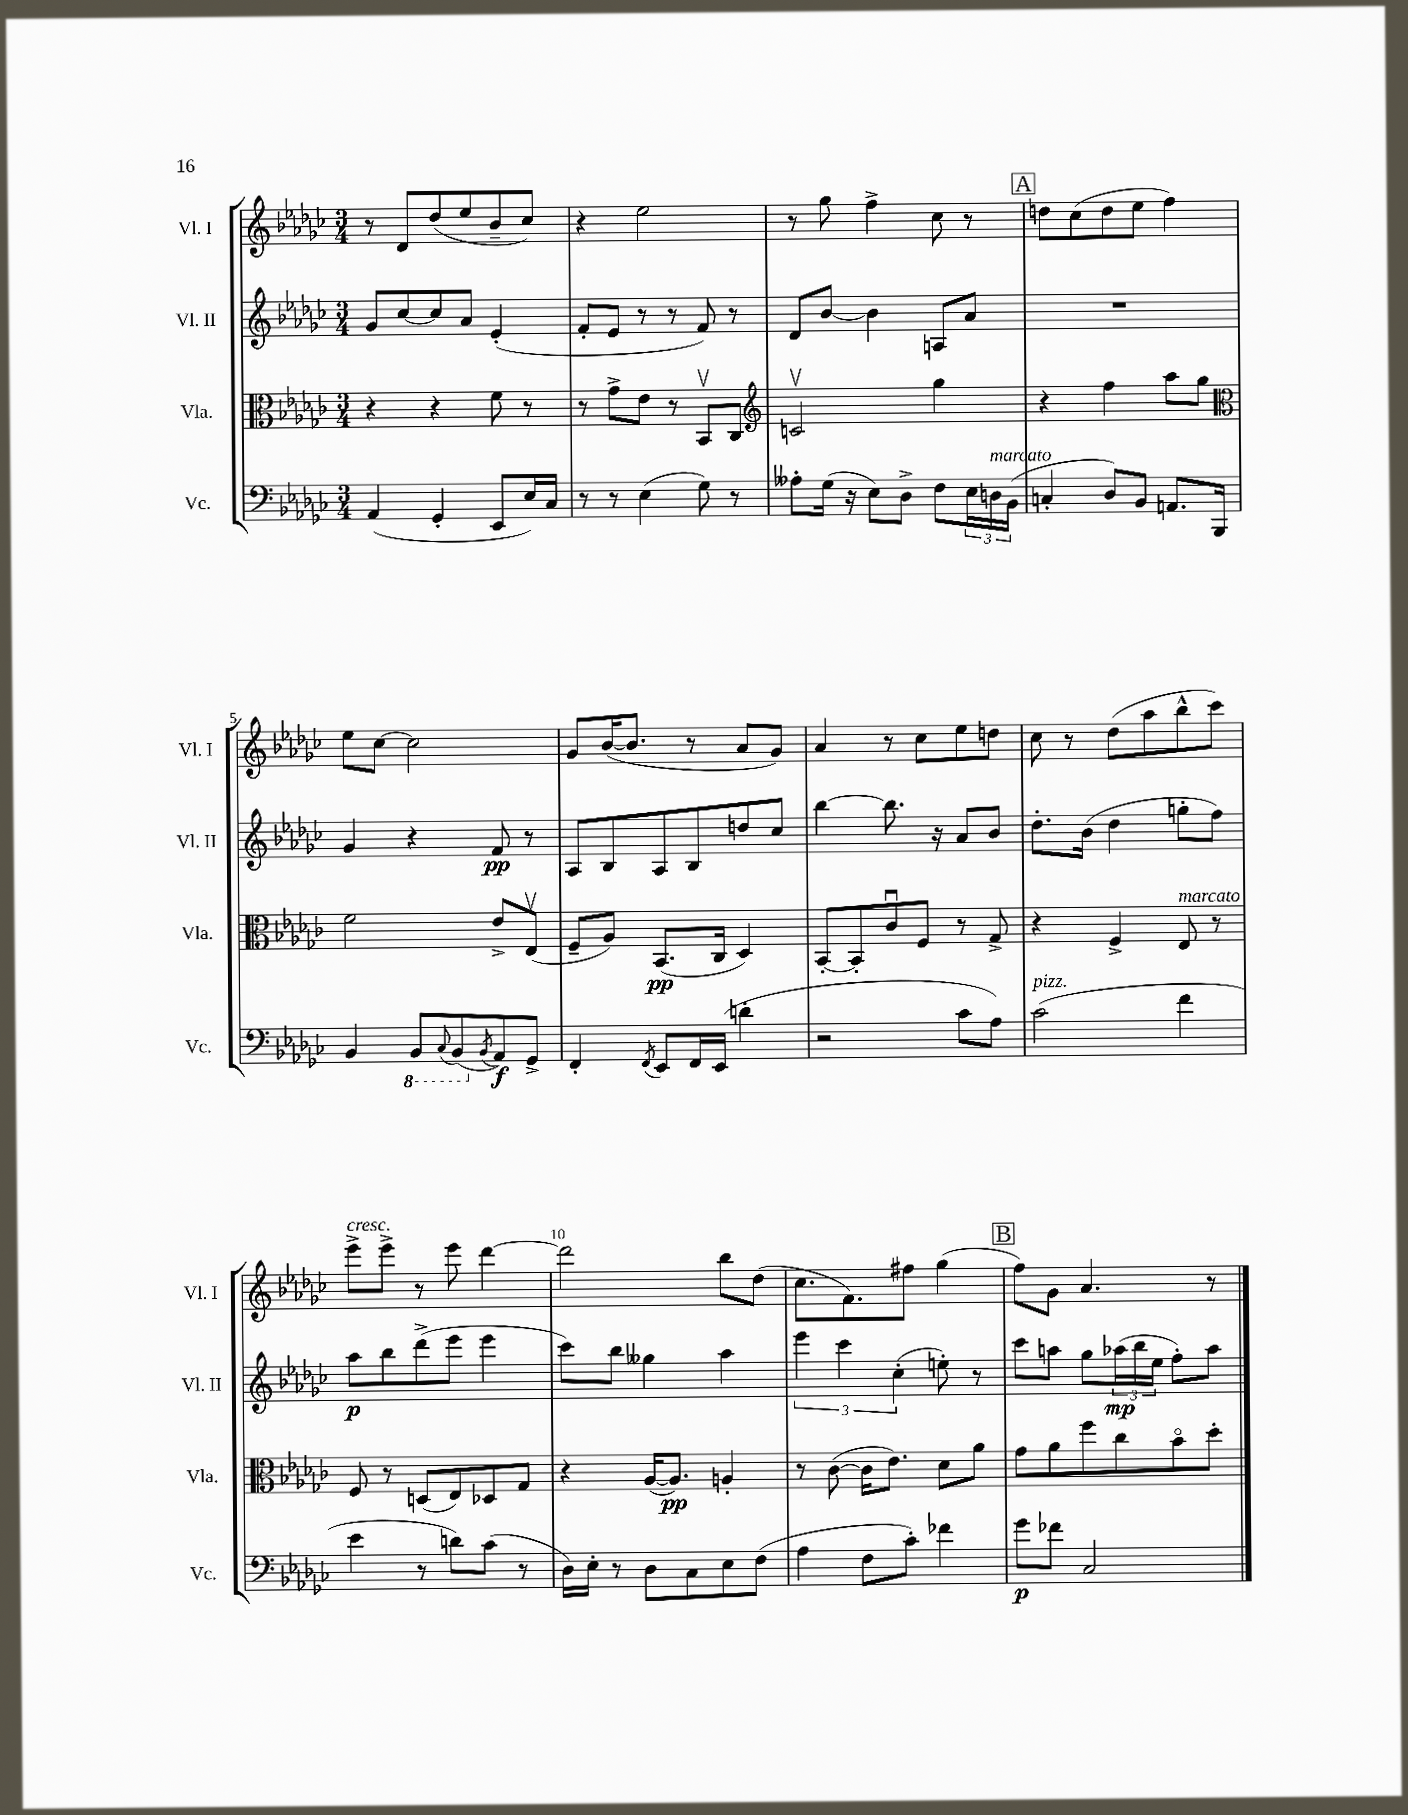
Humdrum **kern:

**kern	**dynam	**kern	**dynam	**kern	**dynam	**kern
*part4	*part4	*part3	*part3	*part2	*part2	*part1
*staff4	*staff4	*staff3	*staff3	*staff2	*staff2	*staff1
*I"Vc.	*	*I"Vla.	*	*I"Vl. II	*	*I"Vl. I
*I'Vc.	*	*I'Vla.	*	*I'Vl. II	*	*I'Vl. I
*clefF4	*	*clefC3	*	*clefG2	*	*clefG2
*k[b-e-a-d-g-c-]	*	*k[b-e-a-d-g-c-]	*	*k[b-e-a-d-g-c-]	*	*k[b-e-a-d-g-c-]
*M3/4	*	*M3/4	*	*M3/4	*	*M3/4
=1	=1	=1	=1	=1	=1	=1
(4AA-/	.	4r	.	8g-/L	.	8r
.	.	.	.	[8cc-/	.	8d-/L
4GG-'/	.	4r	.	8cc-/]	.	(8dd-/
.	.	.	.	8a-/J	.	8ee-/
8EE-/L	.	8f\	.	(4e-'/	.	8b-~/
16E-/L)	.	8r	.	.	.	8cc-/J)
16C-/JJ	.	.	.	.	.	.
=2	=2	=2	=2	=2	=2	=2
8r	.	8r	.	8f'/L	.	4r
8r	.	8g-^\L	.	8e-/J	.	.
(4E-\	.	8e-\J	.	8r	.	2ee-\
.	.	8r	.	8r	.	.
8G-\)	.	8BB-v/L	.	8f/)	.	.
8r	.	8C-/J	.	8r	.	.
=3	=3	=3	=3	=3	=3	=3
*	*	*clefG2	*	*	*	*
8A--X'\L	.	2cnv/	.	8d-/L	.	8r
(16G-\Jk	.	.	.	[8b-/J	.	8gg-\
16r	.	.	.	.	.	.
8E-\L)	.	.	.	4b-\]	.	4ff^\
8D-^\J	.	.	.	.	.	.
8F\L	.	4gg-\	.	8An/L	.	8cc-\
24E-\L	.	.	.	8a-/J	.	8r
!LO:TX:a:i:t=marcato	!	!	!	!	!	!
24Dn\	.	.	.	.	.	.
(24BB-\JJ	.	.	.	.	.	.
!!LO:REH:place=s1:t=A
=4	=4	=4	=4	=4	=4	=4
4Cn'/	.	4r	.	2.r	.	8ddn\L
.	.	.	.	.	.	(8cc-\
8D-/L)	.	4ff\	.	.	.	8dd\
8BB-/J	.	.	.	.	.	8ee-\J
8.AAn/L	.	8aa-\L	.	.	.	4ff\)
.	.	8gg-\J	.	.	.	.
16BBB-/Jk	.	.	.	.	.	.
!!LO:LB:g=z
=5	=5	=5	=5	=5	=5	=5
*	*	*clefC3	*	*	*	*
4BB-/	.	2f\	.	4g-/	.	8ee-\L
.	.	.	.	.	.	[8cc-\J
*8ba	*	*	*	*	*	*
8BBB-/L	.	.	.	4r	.	2cc-\]
8qqCC-/	.	.	.	.	.	.
(8BBB-/	.	.	.	.	.	.
*X8ba	*	*	*	*	*	*
8qBB-/	.	.	.	.	.	.
8AA-/)	f	8e-^/L	.	8f/	pp	.
8GG-^/J	.	(8E-v/J	.	8r	.	.
=6	=6	=6	=6	=6	=6	=6
4FF'/	.	8F~/L	.	8A-/L	.	8g-/L
.	.	8A-/J)	.	8B-/	.	([16b-/K
.	.	.	.	.	.	8.b-/J]
8qFF/	.	.	.	.	.	.
8EE-/L	.	(8.BB-/L	pp	8A-/	.	.
16FF/L	.	.	.	8B-/	.	8r
(16EE-/JJ	.	16C-/Jk	.	.	.	.
4dn'\	.	4D-/)	.	8ddn/	.	8a-/L
.	.	.	.	8cc-/J	.	8g-/J)
=7	=7	=7	=7	=7	=7	=7
2r	.	[8BB-'/L	.	[4bb-\	.	4a-/
.	.	8BB-'/]	.	.	.	.
.	.	8c-u/	.	8.bb-\]	.	8r
.	.	8F/J	.	.	.	8cc-\L
.	.	.	.	16r	.	.
8c-\L	.	8r	.	8a-/L	.	8ee-\
8A-\J)	.	8G-^/	.	8b-/J	.	8ddn\J
=8	=8	=8	=8	=8	=8	=8
!LO:TX:a:i:t=pizz.	!	!	!	!	!	!
(2c-\	.	4r	.	8.dd-'\L	.	8cc-\
.	.	.	.	.	.	8r
.	.	.	.	(16b-\Jk	.	.
.	.	4F^/	.	4dd-\	.	(8dd-\L
.	.	.	.	.	.	8aa-\
!	!	!LO:TX:a:i:t=marcato	!	!	!	!
4f\	.	8E-/	.	8ggn'\L	.	8bb-^^\
.	.	8r	.	8ff\J)	.	8ccc-\J)
!!LO:LB:g=z
=9	=9	=9	=9	=9	=9	=9
!	!	!	!	!	!	!LO:TX:a:i:t=cresc.
4e-\	.	8F/	.	8aa-\L	p	8eee-^\L
.	.	8r	.	8bb-\	.	8eee-^\J
8r	.	(8Dn/L	.	(8ddd-^\	.	8r
8dn\L)	.	8E-/)	.	8eee-\J	.	8eee-\
(8c-\J	.	8D-X/	.	4eee-\	.	[4ddd-\
8r	.	8G-/J	.	.	.	.
=10	=10	=10	=10	=10	=10	=10
16D-\LL)	.	4r	.	8ccc-\L)	.	2ddd-\]
16E-'\JJ	.	.	.	.	.	.
8r	.	.	.	8bb-\J	.	.
8D-\L	.	([16A-/KL	.	4gg--X\	.	.
.	.	8.A-/J])	pp	.	.	.
8C-\	.	.	.	.	.	.
8E-\	.	4An'/	.	4aa-\	.	8bb-\L
(8F\J	.	.	.	.	.	(8dd-\J
=11	=11	=11	=11	=11	=11	=11
4A-\	.	8r	.	6eee-\	.	8.cc-\L
.	.	([8c-\	.	.	.	.
.	.	.	.	6ccc-\	.	.
.	.	.	.	.	.	8.f\)
8F\L	.	16c-\KL]	.	.	.	.
.	.	8.e-\J)	.	.	.	.
.	.	.	.	(6cc-'\	.	.
8c-'\J)	.	.	.	.	.	8ff#X\J
4f-X\	.	8d-\L	.	8een'\)	.	(4gg-\
.	.	8a-\J	.	8r	.	.
!!LO:REH:place=s1:t=B
=12	=12	=12	=12	=12	=12	=12
8g-\L	p	8g-\L	.	8ccc-\L	.	8ff\L)
8f-X\J	.	8a-\	.	8aan\J	.	8g-\J
2C-/	.	8ff\	.	8gg-\L	.	4.a-/
.	.	8cc-\	.	(24aa-X\L	mp	.
.	.	.	.	24bb-\	.	.
.	.	.	.	24ee-\JJ	.	.
.	.	8b-\	.	8ff'\L)	.	.
.	.	8dd-'\J	.	8aa-\J	.	8r
==	==	==	==	==	==	==
*-	*-	*-	*-	*-	*-	*-
